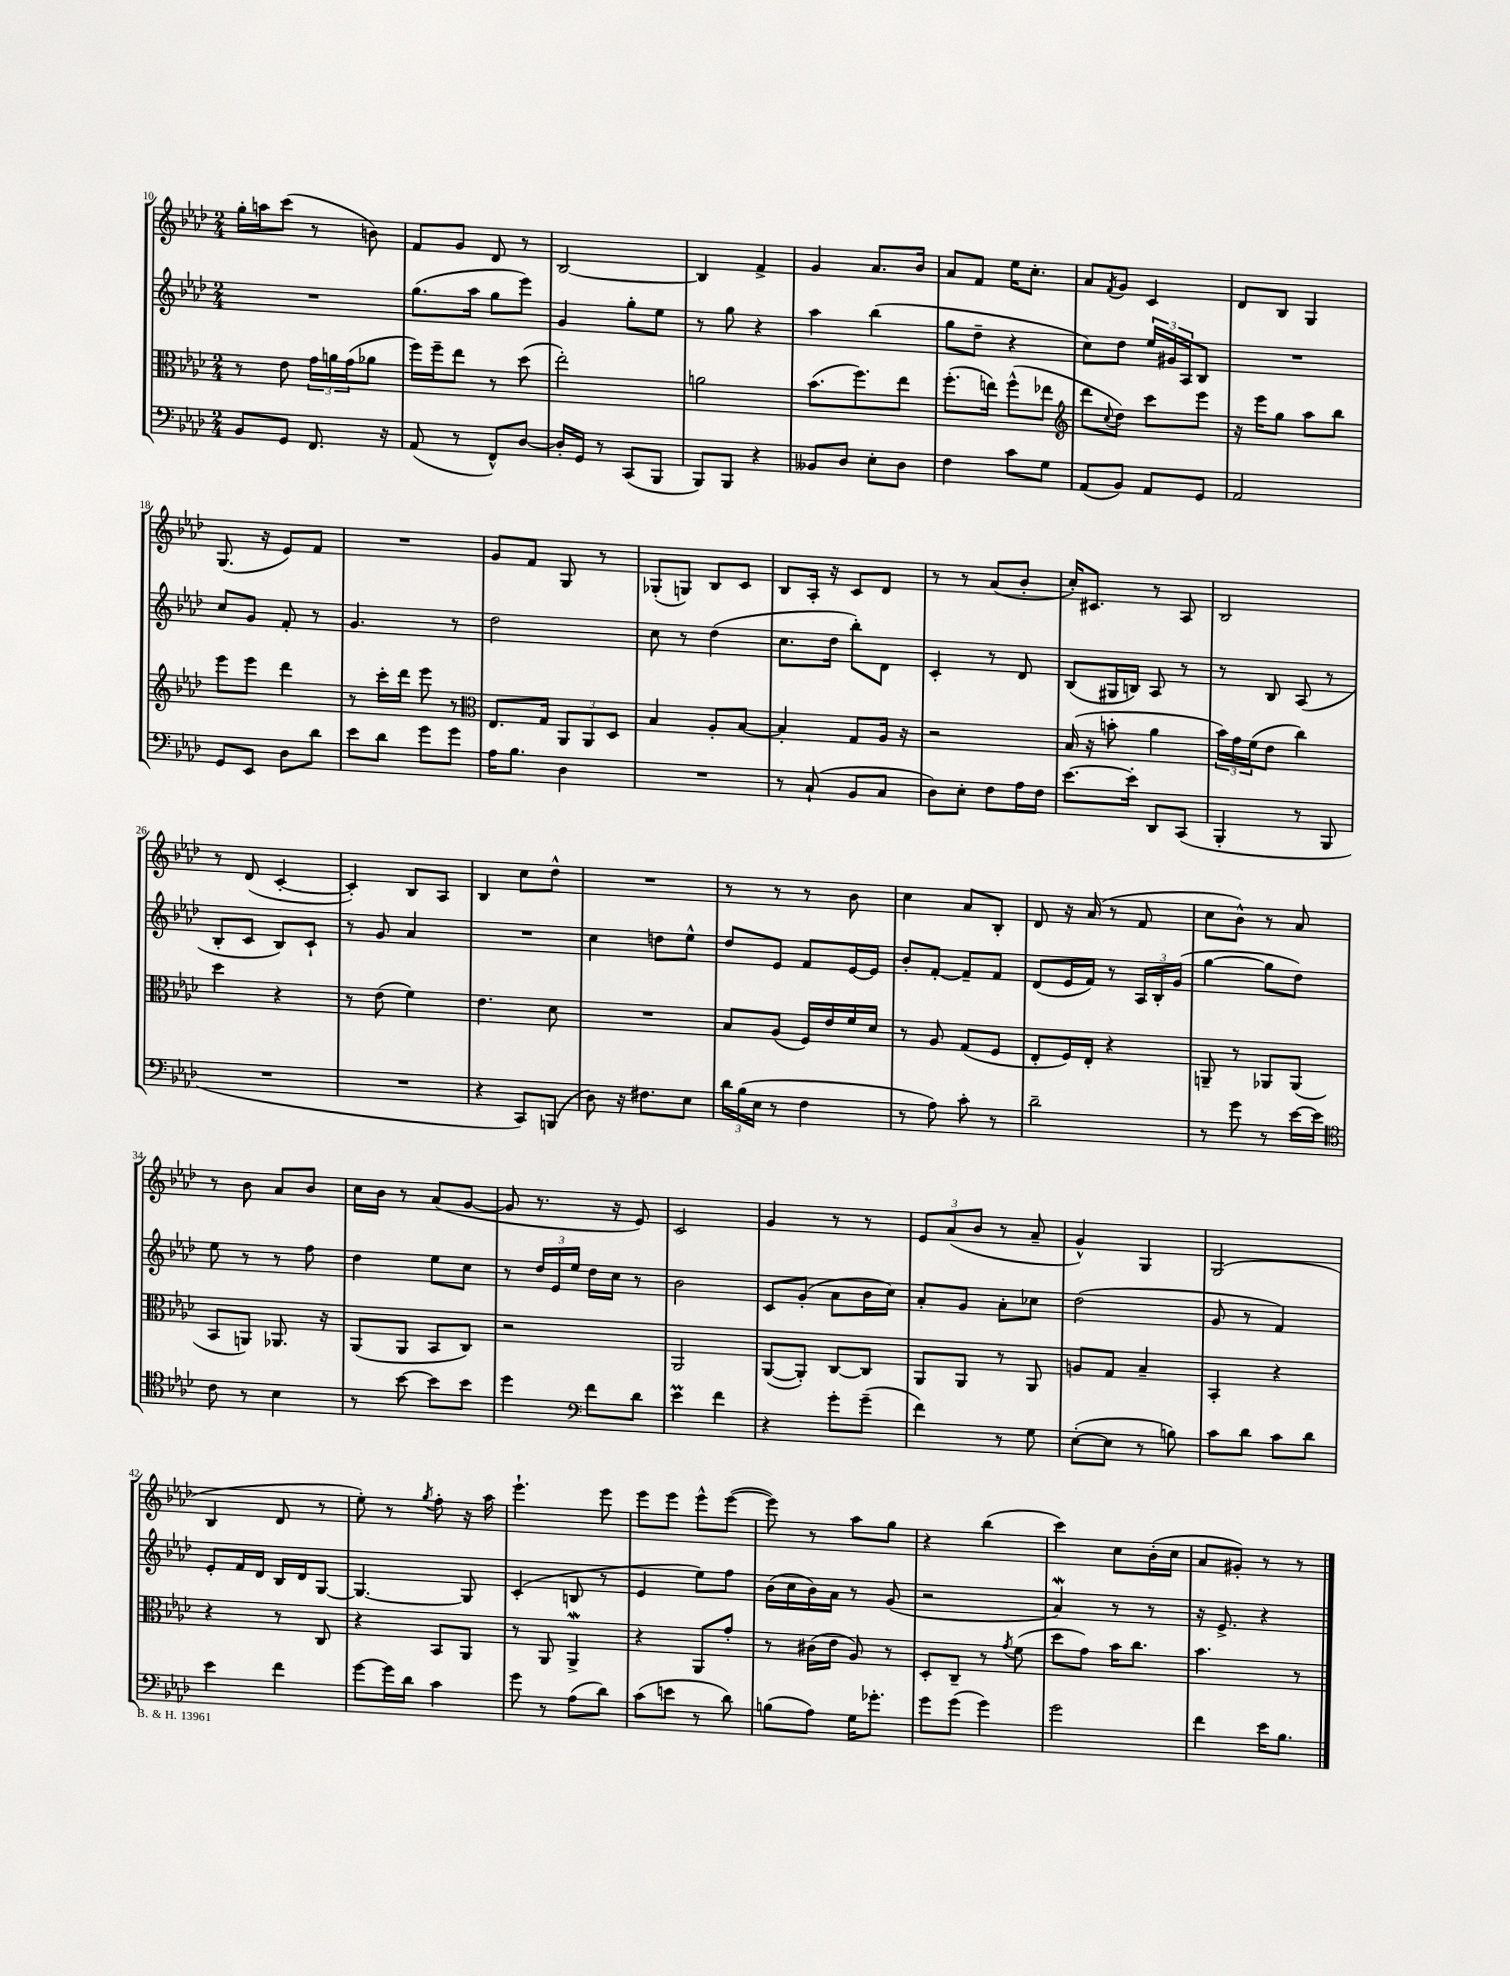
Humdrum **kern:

**kern	**kern	**kern	**kern
*staff4	*staff3	*staff2	*staff1
*clefF4	*clefC3	*clefG2	*clefG2
*k[b-e-a-d-]	*k[b-e-a-d-]	*k[b-e-a-d-]	*k[b-e-a-d-]
*M2/4	*M2/4	*M2/4	*M2/4
8BB-	8r	2r	16gg'
.	.	.	16aa
8GG	8e-	.	(8ccc
8.FF	24g	.	8r
.	24a	.	.
.	(24g	.	.
.	8a-	.	8b)
16r	.	.	.
=	=	=	=
(8AA-	16ff)	(8.gg	8f
.	16ff~	.	.
8r	8ee-	.	8g
.	.	16aa-	.
8FF^^)	8r	8gg	8d-
[8D-	(8dd-	8eee-)	8r
=	=	=	=
16D-']	2ee-')	4g	[2B-
16GG	.	.	.
8r	.	.	.
(8CC	.	8gg'	.
8BBB-	.	8ee-	.
=	=	=	=
8BBB-)	2a	8r	4B-]
8BBB-	.	8gg	.
4r	.	4r	4f^
=	=	=	=
8BB--	(8.b-	4aa-	4g
8D-	.	.	.
.	8.ff)	.	.
8E-'	.	(4bb-	8.a-
8D-	8ee-	.	.
.	.	.	16b-
=	=	=	=
4F	(8.ff'	8gg	8a-
.	.	8dd-~	8f
.	16ee)	.	.
8c	(8ff^^	4r	16ee-
.	.	.	8.cc'
8G	8ee-	.	.
=	=	=	=
*	*clefG2	*	*
(8AA-	8ddd-	8cc)	8a-
.	8qqcc	.	8qf
8BB-)	8dd-)	8dd-	8g
8AA-	8ccc	24ee-	4c
.	.	24g#	.
.	.	24A-	.
8GG	8eee-	8B-	.
=	=	=	=
2AA-	16r	2r	8d-
.	16eee-	.	.
.	8gg	.	8B-
.	8aa-	.	4G
.	8bb-	.	.
=	=	=	=
8GG	8eee-	8cc	(8.G
8EE-	8eee-	8g	.
.	.	.	16r
8D-	4ddd-	8f'	8e-)
8d-	.	8r	8f
=	=	=	=
8e-	8r	4.g	2r
8d-	16ccc'	.	.
.	16ddd-	.	.
8g	8eee-	.	.
8g	8r	8r	.
=	=	=	=
*	*clefC3	*	*
16A-	8.E-	2dd-	8g
8.B-	.	.	.
.	.	.	8f
.	16G	.	.
4D-	12AA-	.	8G
.	12AA-	.	.
.	.	.	8r
.	12D-	.	.
=	=	=	=
2r	4B-	8cc	(8G-'
.	.	8r	8G)
.	8A-'	(4dd-	8B-
.	[8B-	.	8c
=	=	=	=
8r	4B-']	8.cc	8B-
(8C`	.	.	16A-'
.	.	16dd-	16r
8BB-	8G	8bb-')	8c
8C	16A-	8d-	8d-
.	16r	.	.
=	=	=	=
8D-)	2r	4c'	8r
8E-'	.	.	8r
8F	.	8r	(8a-
16A-	.	8d-	8b-'
16F	.	.	.
=	=	=	=
[8.e-	(16B-	(8B-	16cc')
.	16r	.	8.c#
.	8b'	16G#	.
16e-']	.	16B)	.
8DD-	4a-	8A-	8r
(8CC	.	8r	8A-
=	=	=	=
4BBB-'	24b-)	8r	2B-
.	24g	.	.
.	(24f	.	.
.	8e-	8B-	.
8r	4cc)	(8A-	.
8BBB-	.	8r	.
=	=	=	=
2r	4dd-	8B-'	8r
.	.	8c	(8d-
.	4r	8B-)	[4c'
.	.	8c`	.
=	=	=	=
2r	8r	8r	4c'])
.	(8e-	8g	.
.	4f)	4a-	8B-
.	.	.	8A-
=	=	=	=
4r	4.e-	2r	4B-
8CC)	.	.	8cc
(8BBB	8d-	.	8dd-^^
=	=	=	=
8D-)	2r	4cc	2r
16r	.	.	.
8.F#	.	.	.
.	.	8dd	.
8E-	.	8ee-^^	.
=	=	=	=
24d-	8B-	8dd-	8r
(24B-	.	.	.
24E-	.	.	.
8r	(8A-	8e-	8r
4F	16F)	8f	8r
.	16e-	.	.
.	16f	[16e-	8b-
.	16d-	16e-]	.
=	=	=	=
8r	8r	8b-'	4cc
8A-)	8A-	[8f'	.
8c'	(8G	8f~]	8a-
8r	8F	8f	8B-'
=	=	=	=
2d-~	8E-'	(8d-	8d-
.	16F)	16e-	16r
.	16E-'	16f)	(16a-
.	4r	8r	8r
.	.	24A-	8f
.	.	24B-'	.
.	.	(24g	.
=	=	=	=
8r	8AA~	[4gg	8cc
8g	8r	.	8b-^^)
8r	8AA-	8gg]	8r
[16e-	(8AA-	8dd-)	8a-
16e-]	.	.	.
=	=	=	=
*clefC4	*	*	*
8c	8BB-	8ee-	8r
8r	8AA)	8r	8b-
4B-	8.AA-	8r	8a-
.	.	8ff	8b-
.	16r	.	.
=	=	=	=
8r	(8AA-	4dd-	16cc
.	.	.	16b-
[8b-	8AA-	.	8r
8b-]	8BB-	8ee-	(8a-
8b-	8C)	8cc	[8g
=	=	=	=
4dd-	2r	8r	8g]
.	.	24dd-	8.r
.	.	24e-	.
.	.	24ee-	.
*clefF4	*	*	*
8f	.	16dd-	.
.	.	16cc	16r
8d-	.	8r	8e-)
=	=	=	=
4e-	2AA-	2b-	2c
4f	.	.	.
=	=	=	=
4r	([8AA-	8c	4g
.	8AA-'])	(8g'	.
8g'	[8C	8a-	8r
(8g~	8C]	16b-	8r
.	.	16cc)	.
=	=	=	=
4f)	8AA-	8a-'	12e-
.	.	.	(12a-
.	8AA-	8g	.
.	.	.	12b-
8r	8r	8a-'	8r
8G	8AA-	8cc-	8a-~
=	=	=	=
([8E-'	8A	(2dd-	4g^^)
8E-]	8G	.	.
8r	4B-~	.	4G
8B)	.	.	.
=	=	=	=
8c	4BB-'	8g	(2G
8d-	.	8r	.
8c	4r	4f)	.
8d-	.	.	.
=	=	=	=
4e-	4r	8e-'	4B-
.	.	16f	.
.	.	16d-	.
4f	8r	16B-	8d-
.	.	16d-	.
.	8C	[8G	8r
=	=	=	=
[8g	4r	4.G_	8ee-')
16g]	.	.	8r
16d-	.	.	.
.	.	.	8qgg
4c	8BB-	.	8ff'
.	8AA-	8G]	16r
.	.	.	16aa-
=	=	=	=
8g	8r	(4c'	4.eee-`
8r	8AA-	.	.
(8A-	4AA-^	8B	.
8d-)	.	8r	8eee-
=	=	=	=
(8c	4r	4e-	8eee-
8e	.	.	8eee-
8r	8AA-	8ee-)	8eee-^^
8d-)	8g'	8ff	([8eee-
=	=	=	=
(8B	8r	(16b-	8eee-])
.	.	16cc	.
8A-)	(16c#	16b-)	8r
.	16e-	16a-	.
16G	8A-)	8r	8aa-
8.g-'	.	.	.
.	8r	(8g	8gg
=	=	=	=
8g	8D-'	2r	4r
(8g	8C~	.	.
4g)	8r	.	(4bb-
.	8qg	.	.
.	(8f	.	.
=	=	=	=
2g	8dd-	4a-)	4ccc)
.	8g)	.	.
.	16b-	8r	8cc
.	8.cc	.	.
.	.	8r	(16b-'
.	.	.	16cc
=	=	=	=
4f	4.b-	16r	8a-
.	.	8.e-^	.
.	.	.	8g#')
16e-	.	4r	8r
8.B-	.	.	.
.	8r	.	8r
==	==	==	==
*-	*-	*-	*-
